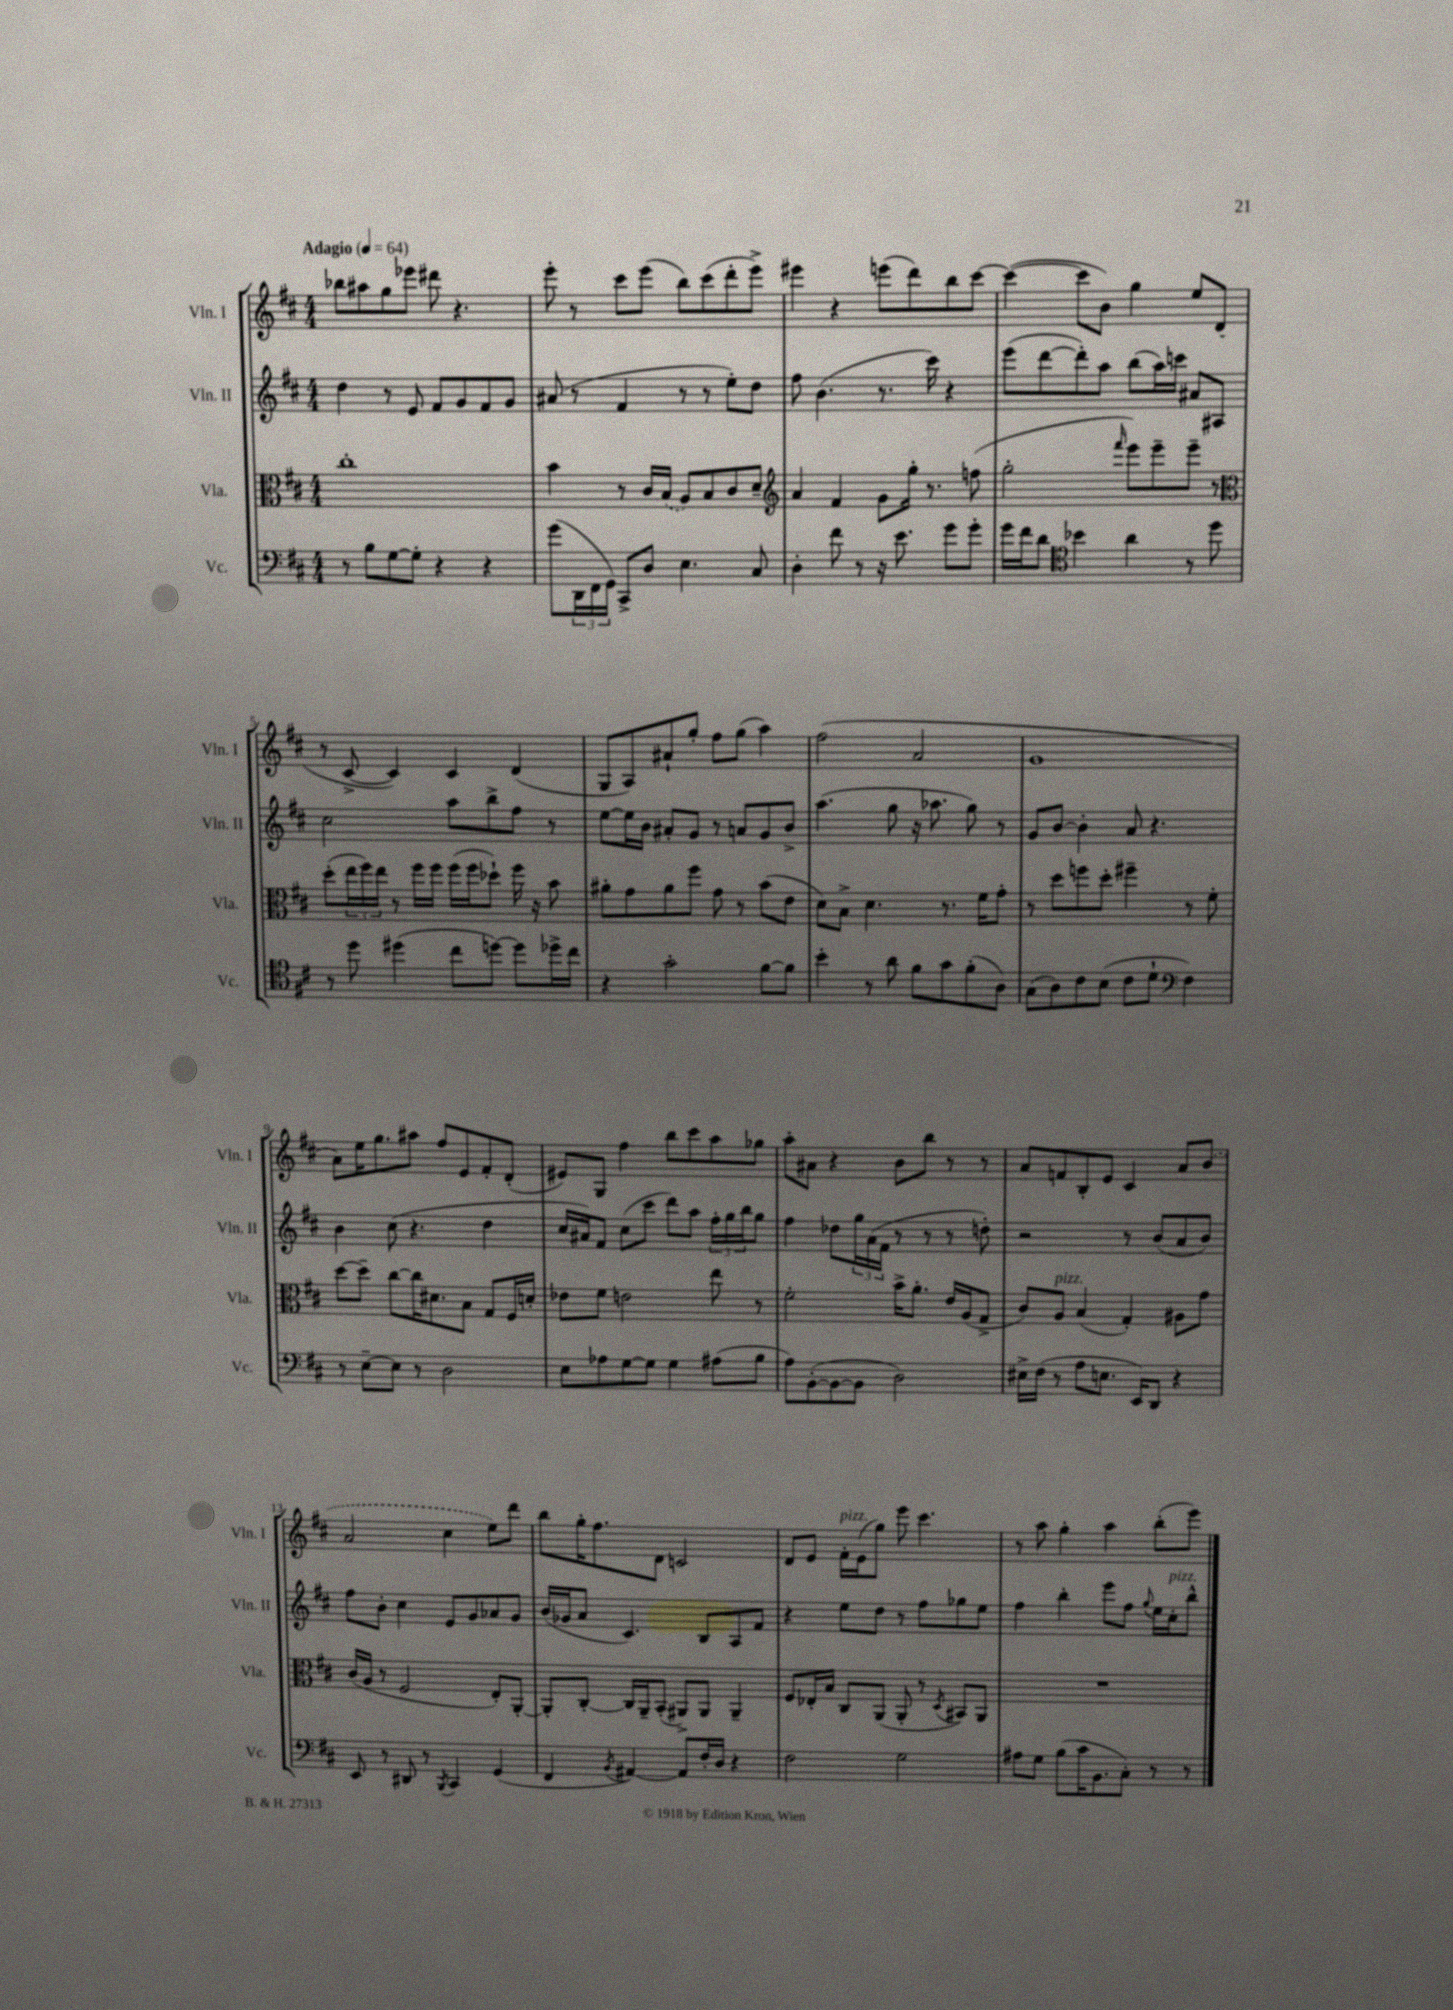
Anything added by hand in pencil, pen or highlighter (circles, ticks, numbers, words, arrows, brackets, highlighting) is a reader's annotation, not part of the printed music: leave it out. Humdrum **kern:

**kern	**kern	**kern	**kern
*staff4	*staff3	*staff2	*staff1
*clefF4	*clefC3	*clefG2	*clefG2
*k[f#c#]	*k[f#c#]	*k[f#c#]	*k[f#c#]
*M4/4	*M4/4	*M4/4	*M4/4
*MM64	*MM64	*MM64	*MM64
8r	1cc#'	4dd\	8bb-\L
8B\L	.	.	8aa#\
[8G\	.	8r	8gg\
8G'\]J	.	8e/	8eee-\J
4r	.	8f#/L	8ddd#\
.	.	8g/	4.r
4r	.	8f#/	.
.	.	8g/J	.
=	=	=	=
(8g\L	4b\	(8a#/	8eee'\
24DD\L	.	8r	8r
24FF#\	.	.	.
24GG\JJ)	.	.	.
8CC#^/L	8r	4f#/	8ccc#\L
8D/J	16c#/LL	.	(8eee\J
.	(16B/JJ	.	.
4.E\	8A/L)	8r	8bb\L)
.	8B/	8r	(8ccc#\
.	8c#/	8ee'\L)	8ddd'\
8C#/	8d~/J	8dd\J	8eee^\J)
=	=	=	=
*	*clefG2	*	*
4D'\	4a/	8ff#\	4eee#\
.	.	(4.b\	.
8f#\	4f#/	.	4r
8r	.	.	.
16r	8g\L	8.r	(8eee\L
8.e\	.	.	.
.	16gg'\Jk	.	8ddd\)
.	8.r	16ccc#\)	.
8g\L	.	4r	8bb\
8g'\J	(8ff\	.	[8ccc#\J
=	=	=	=
16g\LL	2gg'\	(8eee\L	(4ccc#\_
16f#\J	.	.	.
8d\J	.	[8ddd\	.
*clefC4	*	*	*
4b-\	.	8ddd'\])	8ccc#\]L
.	.	8aa\J	8b\J)
.	16qqfff#/	.	.
4a\	8eee\L)	(8bb\L	4gg\
.	8eee~\	16aa\L)	.
.	.	16ccc\JJ	.
8r	8eee~\J	8a#/L	8ee/L
8dd\	8r	8A#/J	(8d/J
=	=	=	=
*	*clefC3	*	*
8r	(8dd'\L	2cc#\	8r
8dd\	24ee\L	.	[8c#^/
.	24ff#\)	.	.
.	24ee\JJ	.	.
(4dd#\	8r	.	4c#/])
.	16ff#\LL	.	.
.	16ff#\JJ	.	.
8cc#\L	(16ff#\LL	8aa\L	4c#/
.	16ff#\J	.	.
[8dd\J)	8dd-`\J)	8bb^\	.
8dd\]L	16ff#\	8ff#\J	(4d/
.	16r	.	.
16dd-^\L	8b\	8r	.
16cc#\JJ	.	.	.
=	=	=	=
4r	8a#'\L	[8ee\L	8G/L
.	8g\	16ee\]L	8A/)
.	.	16b\JJ	.
2g'\	8a#\	8a#'/L	8a#`/
.	8ff#\J	8g/J	8gg'/J
.	8g\	8r	8ff#\L
.	8r	8a/L	(8gg\J
[8f#\L	(8b\L	8g/	4aa\)
8f#\]J	8e\J	8b^/J	.
=	=	=	=
4b'\	8d\L)	(4.aa\	(2ff#\
.	8B^\J	.	.
8r	4.d\	.	.
8a\	.	8gg\	.
8f#\L	.	16r	2a/
.	.	8.aa-\	.
8g\	8.r	.	.
(8f#'\	.	8gg\)	.
.	16f#\LK	.	.
8A\J)	8g'\J	8r	.
=	=	=	=
(8G\L	8r	8g/L	1g
8A\)	8dd\L	[8b/J	.
8c#\	8ff\	4b'\]	.
(8B\J	8dd'\J	.	.
8c#\L	4ff#~\	8a/	.
8d`\J	.	4.r	.
*clefF4	*	*	*
4F#\)	8r	.	.
.	8f#'\	.	.
=	=	=	=
8r	[8dd\L	4b\	8a\L)
[8E~\L	8dd~\]J	.	16ee\K
.	.	.	8.gg\
8E\]J	[8cc#\L	(8cc#\	.
8r	16cc#\]K	4.r	8aa#\J
.	8.d#\	.	.
2D\	.	.	8ff#/L
.	8B\J	.	8e/
.	8G/L	4dd\	8f#'/
.	16F#/L	.	(8d'/J
.	16d'/JJ	.	.
=	=	=	=
8E\L	8e-\L	16cc#/LL	8e#/L)
.	.	16a#/J)	.
8A-\	8f#\J	8f#/J	8G/J
[8G\	2e\	(8cc#\L	4ff#\
8G\]J	.	8ccc#\J	.
4G\	.	8ddd\L)	8bb\L
.	.	8aa\J	8ccc#\
(8A#\L	8ee\	24ff#'\LL	8aa\
.	.	24gg\	.
.	.	24bb\J	.
8B\J	8r	8gg\J	8gg-\J
=	=	=	=
8A\L)	2f#'\	4ff#\	8aa'\L
([8BB'\	.	.	8a#\J
8BB\_	.	8dd-\L	4r
8BB\]J	.	24gg\L	.
.	.	(24a\	.
.	.	24f#\JJ	.
2D\)	16b^\LK	8r	8b\L
.	8.a'\J	.	.
.	.	8r	8bb\J
.	16e/LL	8r	8r
.	(16A/J	.	.
.	8G^/J	8dd'\)	8r
=	=	=	=
16E#^\LL	8c#/L)	2r	8a/L
(16F#\JJ	.	.	.
8r	8A/J	.	8f/
8A\L	(4B/	.	8B'/
8.E\J	.	.	8e/J
.	4G'/)	8r	4c#/
16EE/LK)	.	.	.
8DD/J	.	(8b/L	.
4r	8A#\L	8a/	8a/L
.	8g\J	8b/J)	(8b/J
=	=	=	=
8EE/	(16c#/LL	8ff#\L	2a/
.	16A/JJ	.	.
8r	8r	8b'\J	.
8DD#/	2F#/	4cc#\	.
8r	.	.	.
8qBBB/	.	.	.
4CC#/	.	8e/L	4cc#\
.	.	8g/	.
(4GG/	8E'/L)	8a-/	8ee\L)
.	[8AA'/J	8g/J	8ddd\J
=	=	=	=
4FF#/	8AA'/]L	(16b/LL	8bb\L
.	.	16g-/J	.
.	[8C#'/J	8a/J	16gg'\K
.	.	.	8.ff#\
8qBB/	.	.	.
[4AA#/)	16C#/]LL	4.c#/)	.
.	16AA~/J	.	.
.	(8BB'/J	.	8d\J
8AA#/]L	8AA#^/L)	.	2c/
16F#'/L	8AA#/J	8B/L	.
16D/JJ	.	.	.
4r	4AA#~/	8A/	.
.	.	8f#/J	.
=	=	=	=
2F#\	8F#/L	4r	8d/L
.	16E-'/L	.	8e/J
.	16B/JJ	.	.
.	8C#/L	8ee\L	16f#'\LL
.	.	.	(16e\J
.	(8AA/J	8dd\J	8gg\J)
2G\	8AA'/	8r	8eee\
.	8r	8ff#\L	4.ccc#\
.	8qD/	.	.
.	8BB#/L)	8gg-\	.
.	8AA/J	8ee\J	.
=	=	=	=
8A#\L	1r	4ff#\	8r
8G\J	.	.	8aa\
(8B\L	.	4bb'\	4gg'\
16c#\K	.	.	.
8.BB\	.	.	.
.	.	8eee\L	4aa\
8C#'\J)	.	8ff#\J	.
.	.	8qqgg/	.
8r	.	16ee\LL	(8bb'\L
.	.	16cc#'\J	.
8r	.	8bb^^\J	8eee\J)
==	==	==	==
*-	*-	*-	*-
